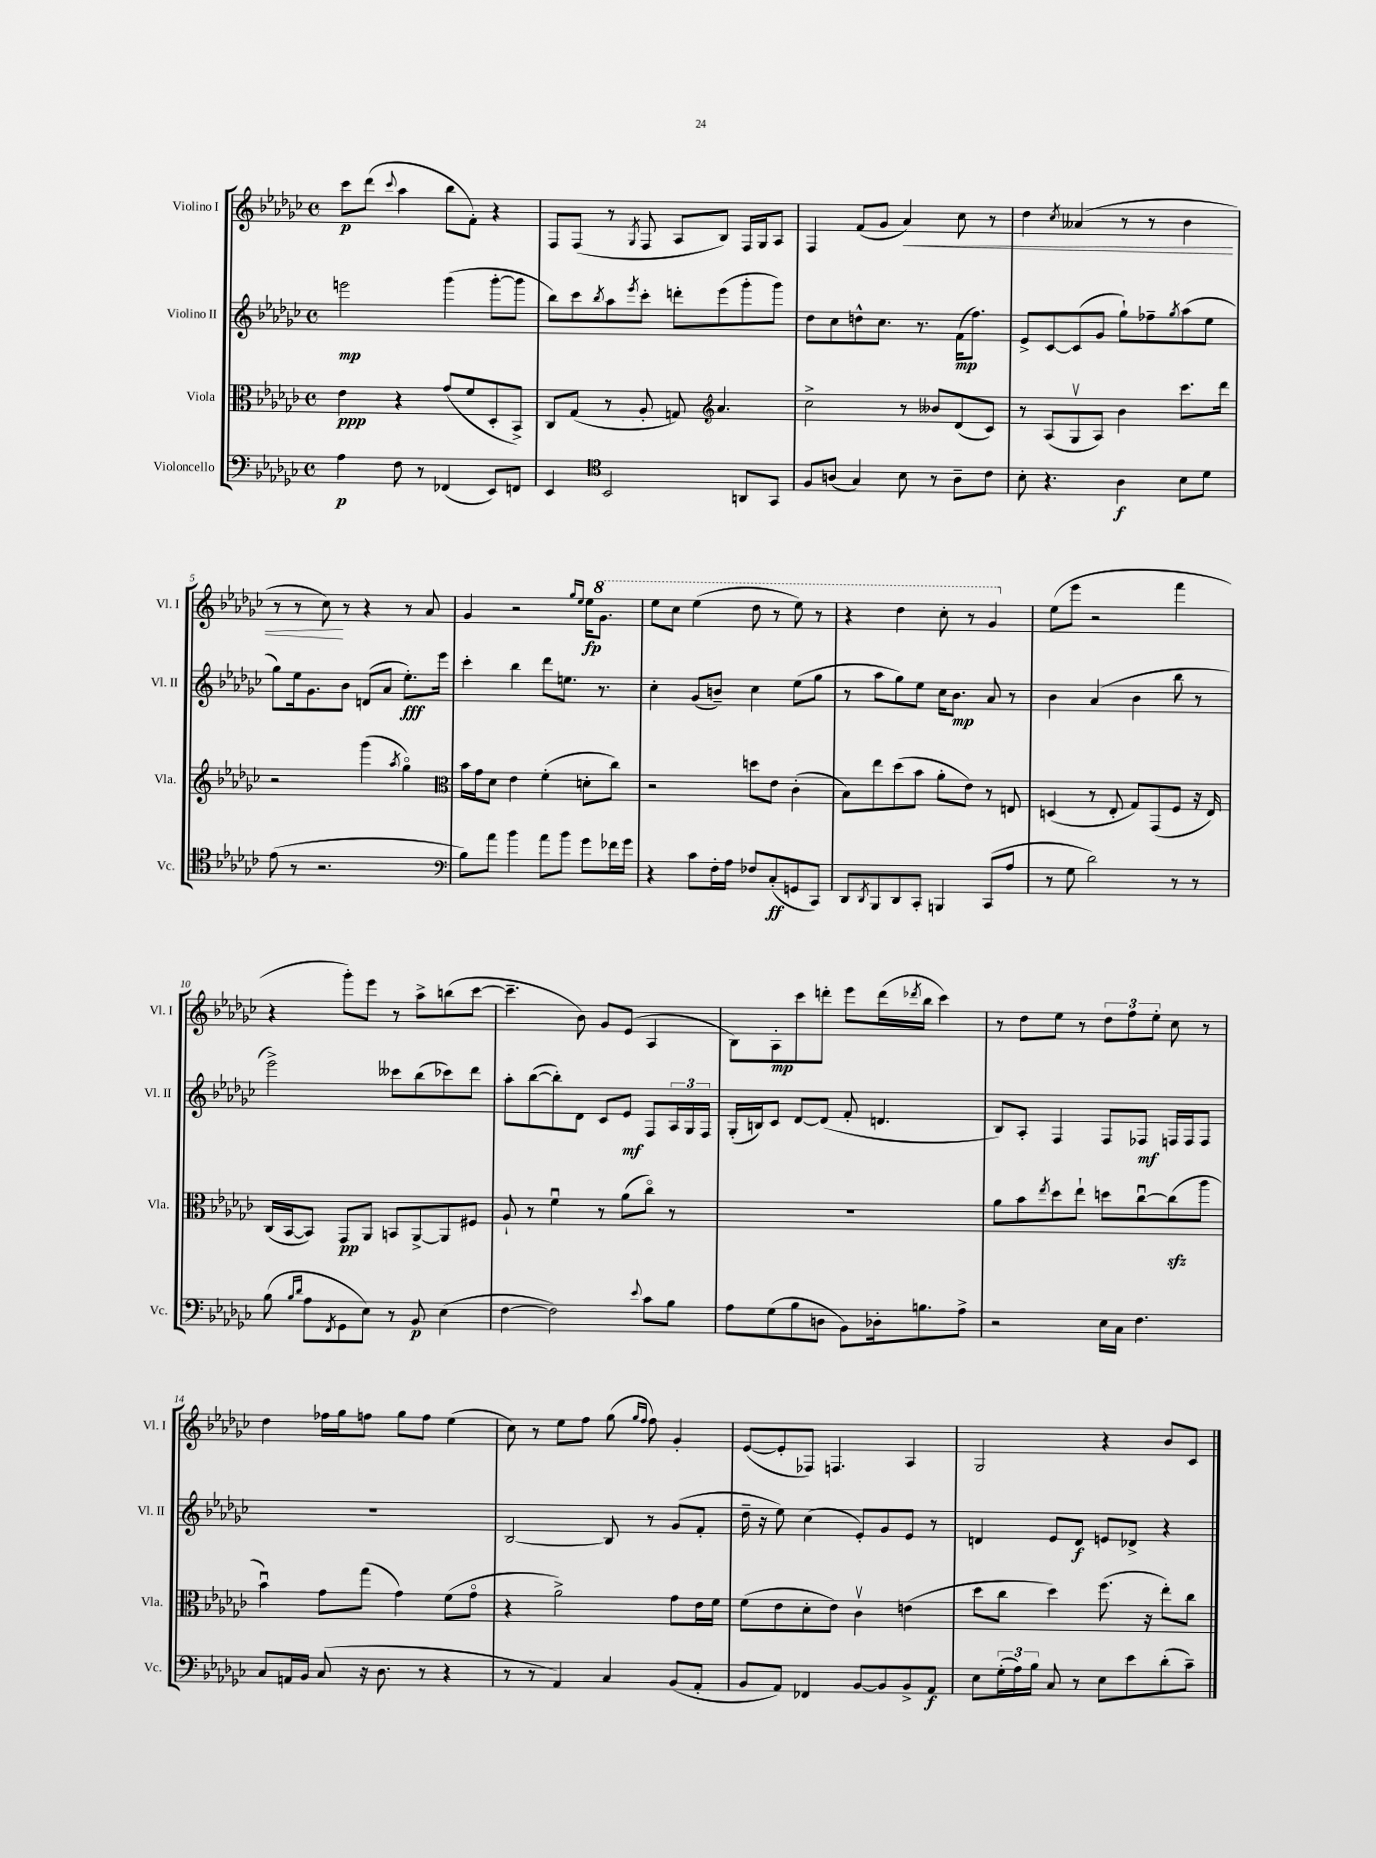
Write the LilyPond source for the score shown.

<<
\new StaffGroup <<
\new Staff = "s0" \with { instrumentName = "Violino I" shortInstrumentName = "Vl. I" } {
    \clef treble \key ges \major \defaultTimeSignature \time 4/4
    ces'''8\p des'''8( \appoggiatura { ces'''8 } aes''4 bes''8 f'8-.) r4 |
    f8 f8( r8 \acciaccatura { ges8 } f8 aes8 bes8) f16 ges16 aes8 |
    f4 f'8( ges'8 aes'4\<) ces''8 r8 |
    des''4 \acciaccatura { ces''8 } aeses'4( r8 r8 bes'4 |
    r8 r8 ces''8\!) r8 r4 r8 aes'8 |
    ges'4 r2 \grace { ges''16 ees''16 } ees''16\fp \ottava #1 ges''8. |
    ees'''8 ces'''8 ees'''4( des'''8 r8 ees'''8) r8 |
    r4 des'''4 ces'''8-. r8 ges''4 \ottava #0 |
    ees''8( ees'''8 r2 f'''4 |
    r4 ges'''8-.) ees'''8 r8 aes''8-> b''8( ces'''8~ |
    ces'''4.-- bes'8) ges'8 ees'8( aes4 |
    bes8) aes8-.\mp ces'''8 d'''8-. ees'''8 d'''16( \acciaccatura { des'''8 } bes''16 ces'''4) |
    r8 des''8 ees''8 r8 \tuplet 3/2 { des''8 f''8 ees''8-. } ces''8 r8 |
    des''4 fes''16 ges''16 f''8 ges''8 f''8 ees''4( |
    ces''8) r8 ees''8 f''8 ges''8( \grace { ges''16 f''16 } f''8) ges'4-. |
    ees'8~( ees'8-. fes8) f4. aes4 |
    ges2 r4 bes'8 ces'8 \bar "|." |
}
\new Staff = "s1" \with { instrumentName = "Violino II" shortInstrumentName = "Vl. II" } {
    \clef treble \key ges \major \defaultTimeSignature \time 4/4
    e'''2\mp ges'''4( ges'''8~-. ges'''8 |
    bes''8) ces'''8 \acciaccatura { bes''8 } aes''8 \acciaccatura { ees'''8 } ces'''8-. d'''8-. ees'''8( ges'''8-. ges'''8) |
    des''8 ces''8 d''8-^ ces''8. r8. f'16\mp( f''8.) |
    ees'8-> ces'8~ ces'8( ges'8 ges''8-!) fes''8-- \acciaccatura { ges''8 } aes''8( ees''8 |
    ges''8) ees''16 ges'8. bes'8 d'8( aes'8 ees''8.-.\fff) ees'''16 |
    ces'''4-. bes''4 des'''8 e''8. r8. |
    ces''4-. ges'8( b'8--) ces''4 ees''8( ges''8 |
    r8 aes''8 ges''8) ees''8 ces''16 bes'8.\mp aes'8 r8 |
    bes'4 aes'4( bes'4 bes''8 r8 |
    ees'''2->) ceses'''8 bes''8( ces'''8) des'''8 |
    aes''8-. bes''8~( bes''8-.) des'8 ces'8 ees'8\mf f8 \tuplet 3/2 { aes16 ges16 f16 } |
    ges16-.( b16) ces'8 des'8~ des'8( f'8-. d'4. |
    bes8) aes8-. f4 f8 fes8\mf f16 f16 f8 |
    R1 |
    bes2~ bes8 r8 ges'8( f'8-. |
    des''16-- r16 ees''8) ces''4( ees'8-.) ges'8 ees'8 r8 |
    d'4 ees'8 d'8\f e'8 des'8-> r4 \bar "|." |
}
\new Staff = "s2" \with { instrumentName = "Viola" shortInstrumentName = "Vla." } {
    \clef alto \key ges \major \defaultTimeSignature \time 4/4
    ees'4\ppp r4 ges'8( f'8 des8-. bes,8->) |
    ces8 ges8( r8 aes8-. g8) \clef treble aes'4. |
    ces''2-> r8 beses'8 des'8( ces'8) |
    r8 aes8( ges8\upbow aes8) bes'4 ces'''8. des'''16 |
    r2 ges'''4( \acciaccatura { aes''8 } ges''4\flageolet) |
    \clef alto bes'16 ges'16 des'8 ees'4 f'4-.( d'8-. ces''8) |
    r2 d''8 ees'8 ces'4-.( |
    bes8) ees''8 des''8( bes'8 aes'8-. ees'8) r8 e8 |
    d4( r8 ees8-. ges8) ges,8( f8 r16 ees16) |
    ces16( bes,16~ bes,8) ges,8\pp aes,8 b,8 aes,8~-> aes,8 fis8 |
    aes8-! r8 f'4\downbow r8 aes'8( ces''8\flageolet) r8 |
    R1 |
    aes'8 bes'8 \acciaccatura { ees''8 } des''8 ees''8-! d''8 ces''8~\downbow ces''8\sfz( aes''8 |
    bes'4\downbow) ges'8 ges''8( ges'4) f'8( ges'8\flageolet |
    r4 aes'2->) ges'8 ees'16 f'16 |
    f'8( ees'8 des'8-. ees'8) ces'4\upbow e'4( |
    des''8 ces''8 des''4) f''8.( r16 ees''8-.) ces''8 \bar "|." |
}
\new Staff = "s3" \with { instrumentName = "Violoncello" shortInstrumentName = "Vc." } {
    \clef bass \key ges \major \defaultTimeSignature \time 4/4
    aes4\p f8 r8 fes,4( ees,8) f,8 |
    ees,4 \clef tenor bes,2 a,8 ges,8 |
    f8 a8( ges4) bes8 r8 a8-- ces'8 |
    bes8-. r4. aes4\f bes8 des'8 |
    ees'8( r8 r2. |
    \clef bass bes8) aes'8 bes'4 aes'8 bes'8 ges'8 fes'16 ges'16 |
    r4 ces'8 f16-. aes16 fes8 ces8-.\ff( g,8 ces,8) |
    des,8 \acciaccatura { des,8 } bes,,8 des,8 ces,8-. b,,4 ces,8( aes8 |
    r8 ges8 des'2) r8 r8 |
    bes8( \grace { bes16 des'16 } aes8 \acciaccatura { f,8 } ges,8 ees8) r8 bes,8\p ees4( |
    f4~ f2) \appoggiatura { ees'8 } ces'8 bes8 |
    aes8 ges8( bes8 d8 bes,8) des16-. b8. aes8-> |
    r2 ees16 ces16 f4. |
    ces8 a,16 bes,16 ces8( r16 des8. r8 r4 |
    r8 r8 aes,4) ces4 bes,8( aes,8-. |
    bes,8 aes,8) fes,4 bes,8~ bes,8 bes,8-> aes,8\f |
    ees8 \tuplet 3/2 { ges16-.( aes16) bes16 } ces8 r8 ees8 ees'8 des'8-.( ces'8--) \bar "|." |
}
>>
>>
